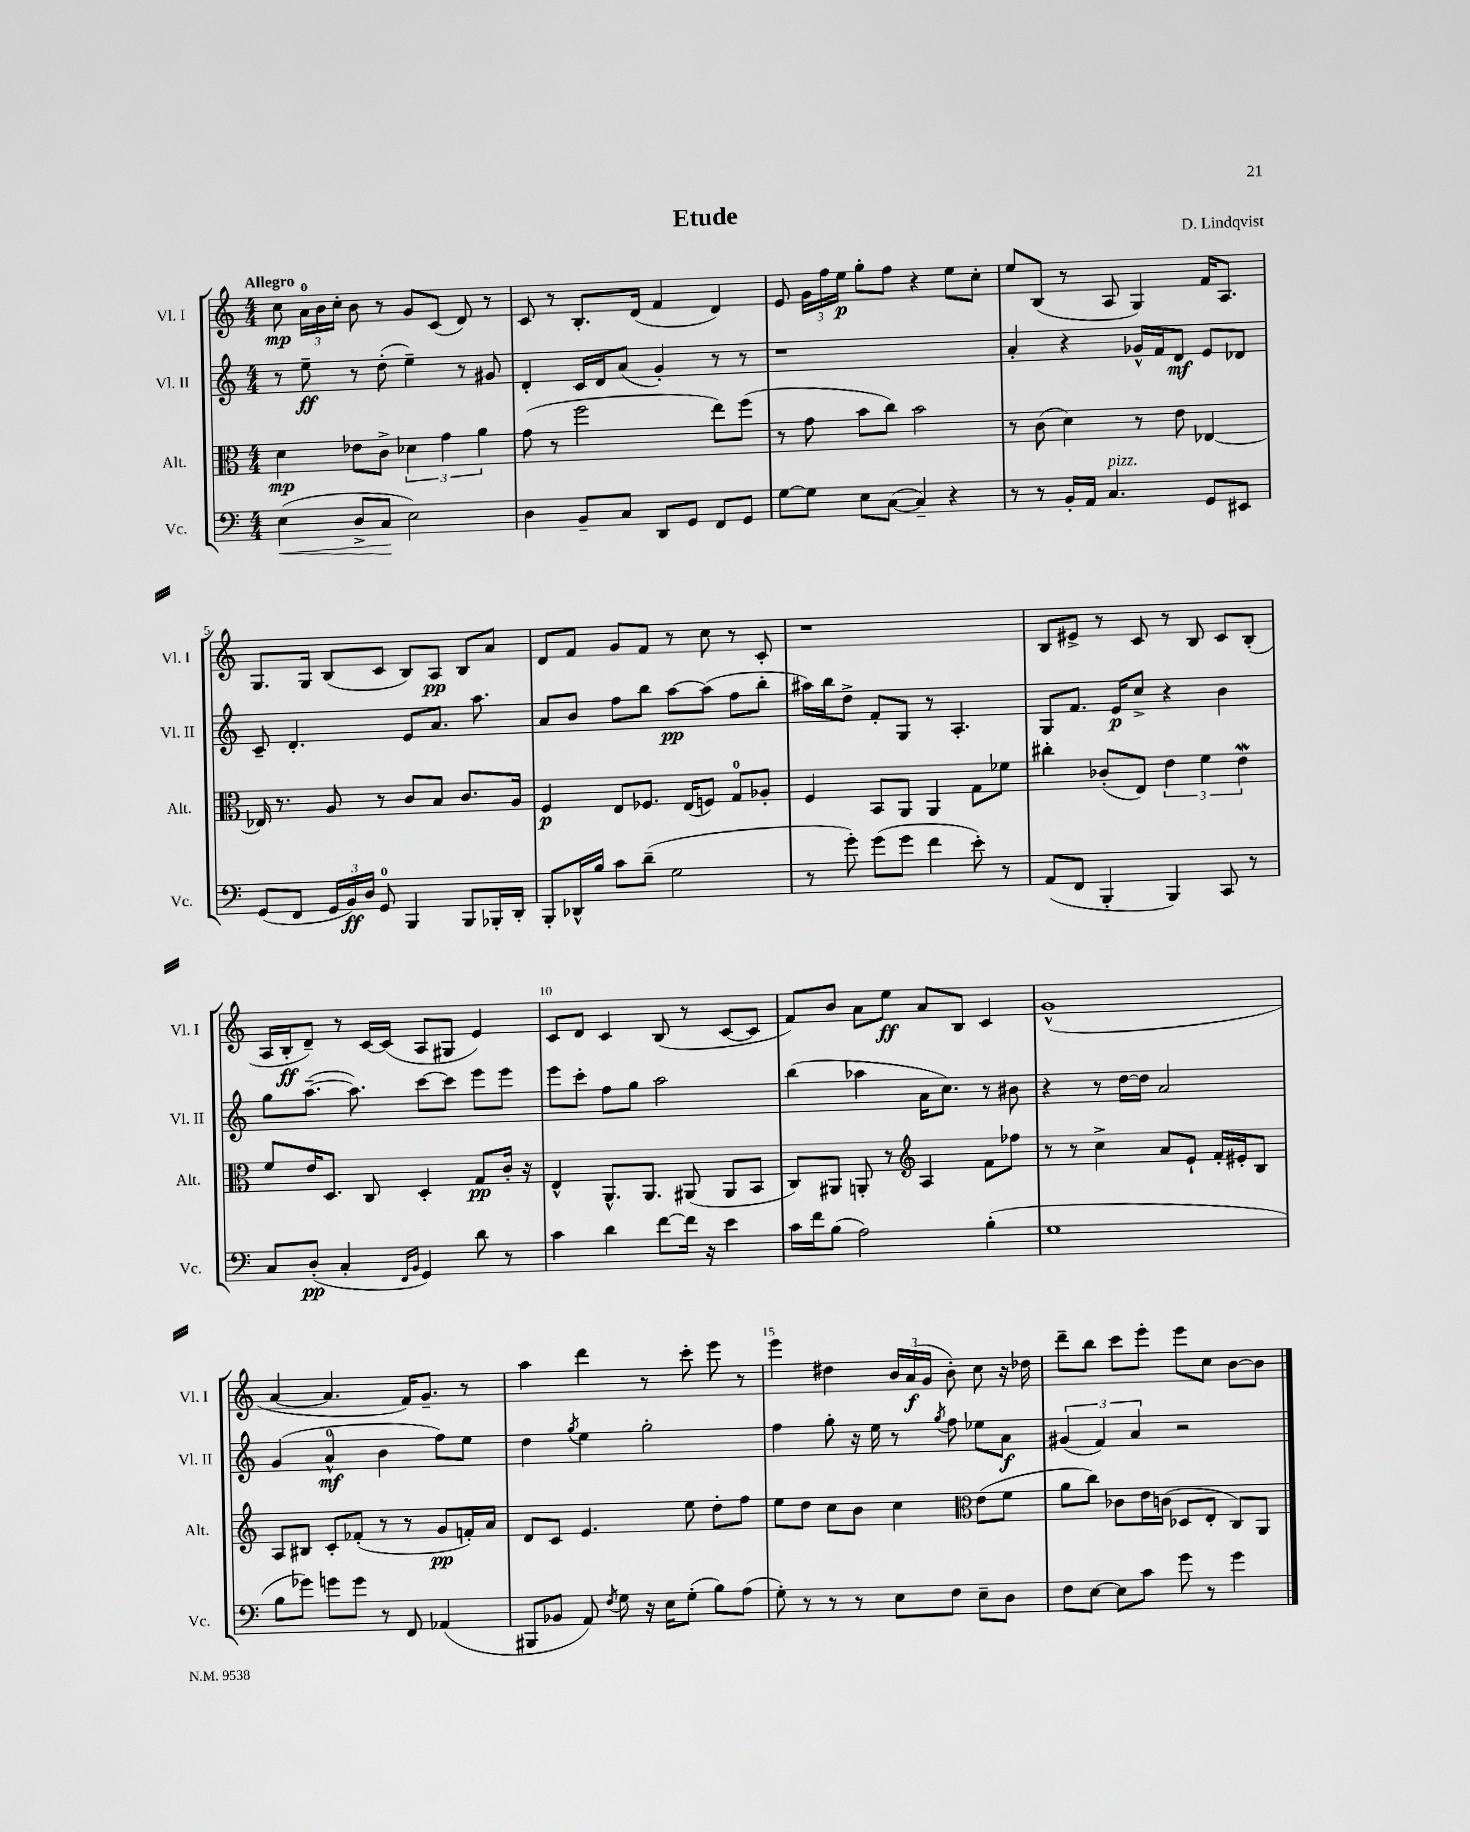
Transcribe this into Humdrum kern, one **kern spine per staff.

**kern	**dynam	**kern	**dynam	**kern	**dynam	**kern	**dynam
*part4	*part4	*part3	*part3	*part2	*part2	*part1	*part1
*staff4	*staff4	*staff3	*staff3	*staff2	*staff2	*staff1	*staff1
*I"Vc.	*	*I"Alt.	*	*I"Vl. II	*	*I"Vl. I	*
*I'Vc.	*	*I'Alt.	*	*I'Vl. II	*	*I'Vl. I	*
*clefF4	*	*clefC3	*	*clefG2	*	*clefG2	*
*k[]	*	*k[]	*	*k[]	*	*k[]	*
*M4/4	*	*M4/4	*	*M4/4	*	*M4/4	*
=1	=1	=1	=1	=1	=1	=1	=1
!	!	!	!	!	!	!LO:TX:a:B:t=Allegro	!
!	!LO:HP:b	!	!	!	!	!	!
(4E\	<	4d\	mp	8r	.	8cc\	mp
.	.	.	.	8ee~\	ff	24a\LL	.
.	.	.	.	.	.	24b\	.
.	.	.	.	.	.	24cc'\JJ	.
8D^/L	.	8e-X\L	.	8r	.	8b\	.
8C/J	.	8c^\J	.	(8dd'\	.	8r	.
2E\)	[	6d-X\	.	4ee~\)	.	8g/L	.
.	.	.	.	.	.	(8c/J	.
.	.	6g\	.	.	.	.	.
.	.	.	.	8r	.	8d/)	.
.	.	6a\	.	.	.	.	.
.	.	.	.	8g#X/	.	8r	.
=2	=2	=2	=2	=2	=2	=2	=2
4D\	.	(8g\	.	4d'/	.	8c/	.
.	.	8r	.	.	.	8r	.
8BB~/L	.	2ff\	.	16c/LL	.	8.B'/L	.
.	.	.	.	16d/J	.	.	.
8C/J	.	.	.	(8a/J	.	.	.
.	.	.	.	.	.	(16d/Jk	.
8DD/L	.	.	.	4g'/)	.	4f/	.
8GG/J	.	.	.	.	.	.	.
8FF/L	.	8ee\L)	.	8r	.	4d/)	.
8GG/J	.	(8ff\J	.	8r	.	.	.
=3	=3	=3	=3	=3	=3	=3	=3
[8G\L	.	8r	.	1r	.	8e/	.
8G\J]	.	8g\	.	.	.	24g\LL	.
.	.	.	.	.	.	24ff\	.
.	.	.	.	.	.	24ee\JJ	p
8E\L	.	8b\L	.	.	.	8gg'\L	.
([8C\J	.	8cc\J)	.	.	.	8ff\J	.
4C~/])	.	2b\	.	.	.	4r	.
4r	.	.	.	.	.	8ee\L	.
.	.	.	.	.	.	8cc'\J	.
=4	=4	=4	=4	=4	=4	=4	=4
8r	.	8r	.	4a'/	.	8ee/L	.
8r	.	(8c\	.	.	.	(8B/J	.
16BB'/LL	.	4d\)	.	4r	.	8r	.
16AA/JJ	.	.	.	.	.	.	.
!LO:TX:a:i:t=pizz.	!	!	!	!	!	!	!
4.C/	.	.	.	.	.	8A/	.
.	.	8r	.	16g-X^^/LL	.	4G/)	.
.	.	.	.	16f/J	.	.	.
.	.	8e\	.	8d/J	mf	.	.
8GG/L	.	[4E-X/	.	8e/L	.	16f/KL	.
.	.	.	.	.	.	8.A/J	.
8EE#X/J	.	.	.	8d-X/J	.	.	.
!!LO:LB:g=z
=5	=5	=5	=5	=5	=5	=5	=5
(8GG/L	.	16E-X/]	.	8c~/	.	8.G/L	.
.	.	8.r	.	.	.	.	.
8FF/J	.	.	.	4.d'/	.	.	.
.	.	.	.	.	.	16G/Jk	.
24GG/LL	.	8A/	.	.	.	(8B/L	.
24BB/)	ff	.	.	.	.	.	.
24D/JJ	.	.	.	.	.	.	.
8GG/	.	8r	.	.	.	8c/J	.
4BBB/	.	8c/L	.	8e/L	.	8B/L)	.
.	.	8B/J	.	8.a/J	.	8A/J	pp
8BBB/L	.	8.c/L	.	.	.	8B/L	.
.	.	.	.	8.aa\	.	.	.
16BBB-X'/L	.	.	.	.	.	8a/J	.
16DD'/JJ	.	16A/Jk	.	.	.	.	.
=6	=6	=6	=6	=6	=6	=6	=6
8BBB'/L	.	4F/	p	8a/L	.	8d/L	.
16DD-X^^/L	.	.	.	8b/J	.	8f/J	.
16B/JJ	.	.	.	.	.	.	.
8c\L	.	8E/L	.	8ff\L	.	8g/L	.
(8d~\J	.	8.F-X/J	.	8bb\J	.	8f/J	.
2G\	.	.	.	[8aa\L	pp	8r	.
.	.	(16E/KL	.	.	.	.	.
.	.	8Fn/J)	.	(8aa\J]	.	8cc\	.
.	.	8G/L	.	8ff\L	.	8r	.
.	.	8A-X'/J	.	8bb'\J	.	8c'/	.
=7	=7	=7	=7	=7	=7	=7	=7
8r	.	4F/	.	16aa#X\LL)	.	1r	.
.	.	.	.	16bb\J	.	.	.
8g'\)	.	.	.	8dd^\J	.	.	.
(8g\L	.	8BB/L	.	8f'/L	.	.	.
8g\J	.	8AA/J	.	8G/J	.	.	.
4f\	.	4AA/	.	8r	.	.	.
.	.	.	.	4.A'/	.	.	.
8e'\)	.	8G\L	.	.	.	.	.
8r	.	8f-X\J	.	.	.	.	.
=8	=8	=8	=8	=8	=8	=8	=8
(8AA/L	.	4cc#X'\	.	8G/L	.	8B/L	.
8FF/J	.	.	.	8.f/J	.	8e#X^/J	.
4BBB'/	.	(8c-X'/L	.	.	.	8r	.
.	.	.	.	16e/KL	p	.	.
.	.	8E/J)	.	8cc^/J	.	8c/	.
4BBB/)	.	6e\	.	4r	.	8r	.
.	.	.	.	.	.	8B/	.
.	.	6f\	.	.	.	.	.
8CC/	.	.	.	4b\	.	8c/L	.
.	.	6eW\	.	.	.	.	.
8r	.	.	.	.	.	(8B'/J	.
!!LO:LB:g=z
=9	=9	=9	=9	=9	=9	=9	=9
8C/L	.	8f/L	.	8gg\L	.	16A/LL	.
.	.	.	.	.	.	16B'/J	ff
(8D'/J	pp	16e/K	.	([8.aa~\J	.	8d~/J)	.
.	.	8.D/J	.	.	.	.	.
4C'/	.	.	.	.	.	8r	.
.	.	.	.	8.aa\])	.	.	.
.	.	8C/	.	.	.	[16c/LL	.
.	.	.	.	.	.	(16c/JJ]	.
16qqFF/LL	.	.	.	.	.	.	.
16qqBB/JJ	.	.	.	.	.	.	.
4GG/)	.	4D'/	.	[8ccc\L	.	8A/L	.
.	.	.	.	8ccc\J]	.	8G#X/J	.
8d\	.	8G/L	pp	8eee\L	.	4e/)	.
8r	.	16c'/Jk	.	8eee\J	.	.	.
.	.	16r	.	.	.	.	.
=10	=10	=10	=10	=10	=10	=10	=10
4c\	.	4E^^/	.	8eee\L	.	8c/L	.
.	.	.	.	8ccc'\J	.	8d/J	.
4d\	.	8.AA^^/L	.	8ff\L	.	4c/	.
.	.	.	.	8gg\J	.	.	.
.	.	8.AA/J	.	.	.	.	.
[8f\L	.	.	.	2aa\	.	(8B/	.
16f\Jk]	.	(8AA#X/	.	.	.	8r	.
16r	.	.	.	.	.	.	.
4e\	.	8AA#/L	.	.	.	[8c/L	.
.	.	8BB/J	.	.	.	8c/J]	.
=11	=11	=11	=11	=11	=11	=11	=11
16c\LL	.	8C/L)	.	(4bb\	.	8f/L)	.
16f\J	.	.	.	.	.	.	.
(8B\J	.	8AA#X/J	.	.	.	8b/J	.
2A\)	.	8AAn'/	.	4aa-X\	.	8a\L	.
.	.	8r	.	.	.	8ee\J	ff
*	*	*clefG2	*	*	*	*	*
.	.	4A/	.	16a\KL	.	8a/L	.
.	.	.	.	8.cc\J)	.	.	.
.	.	.	.	.	.	8B/J	.
(4B'\	.	8f\L	.	8r	.	4c/	.
.	.	8ff-X\J	.	8b#X\	.	.	.
=12	=12	=12	=12	=12	=12	=12	=12
1G	.	8r	.	4r	.	(1g^^	.
.	.	8r	.	.	.	.	.
.	.	4cc^\	.	8r	.	.	.
.	.	.	.	[16dd\LL	.	.	.
.	.	.	.	16dd\JJ]	.	.	.
.	.	8a/L	.	2a/	.	.	.
.	.	8e`/J	.	.	.	.	.
.	.	16f'/LL	.	.	.	.	.
.	.	16e#X'/J	.	.	.	.	.
.	.	8B/J	.	.	.	.	.
!!LO:LB:g=z
=13	=13	=13	=13	=13	=13	=13	=13
8B\L	.	8A/L	.	(4g/	.	[4a/	.
8g-X\J)	.	8B#X/J	.	.	.	.	.
8gn\L	.	8c'/L	.	4a^^/	mf	4.a/]	.
8g\J	.	(8f-X'/J	.	.	.	.	.
8r	.	8r	.	4b\	.	.	.
8FF/	.	8r	.	.	.	16f/KL)	.
.	.	.	.	.	.	8.g~/J	.
(4AA-X/	.	8g/L	pp	8ff\L)	.	.	.
.	.	16fn'/L)	.	8ee\J	.	8r	.
.	.	16a/JJ	.	.	.	.	.
=14	=14	=14	=14	=14	=14	=14	=14
8BBB#X/L	.	8d/L	.	4dd\	.	4aa\	.
8BB-X/J	.	8c/J	.	.	.	.	.
.	.	.	.	8qgg/	.	.	.
8AA/)	.	4.e/	.	4ee\	.	4ddd\	.
8qF/	.	.	.	.	.	.	.
8G\	.	.	.	.	.	.	.
16r	.	.	.	2gg'\	.	8r	.
16E\KL	.	.	.	.	.	.	.
(8G'\J	.	8ee\	.	.	.	8ccc'\	.
8B\L)	.	8dd'\L	.	.	.	8eee\	.
(8A\J	.	8ff\J	.	.	.	8r	.
=15	=15	=15	=15	=15	=15	=15	=15
8G'\)	.	8ee\L	.	4ff\	.	4eee\	.
8r	.	8dd\J	.	.	.	.	.
8r	.	8cc\L	.	8gg'\	.	4dd#X\	.
8r	.	8b\J	.	16r	.	.	.
.	.	.	.	16ee\	.	.	.
8E\L	.	4cc\	.	8r	.	24b/LL	.
.	.	.	.	.	.	(24a/	f
.	.	.	.	.	.	24g/JJ	.
.	.	.	.	8qgg/	.	.	.
8F\J	.	.	.	8ff\	.	8b'\)	.
*	*	*clefC3	*	*	*	*	*
8E~\L	.	(8e\L	.	8ee-X\L	.	8cc\	.
8D\J	.	8f\J	.	8a\J	f	16r	.
.	.	.	.	.	.	16dd-X\	.
=16	=16	=16	=16	=16	=16	=16	=16
8F\L	.	8a\L	.	(6g#X/	.	8ddd~\L	.
[8E\J	.	8cc\J)	.	.	.	8bb\J	.
.	.	.	.	6f/)	.	.	.
8E\L]	.	8c-X\L	.	.	.	8ccc\L	.
.	.	.	.	6a/	.	.	.
8c\J	.	16e\L	.	.	.	8eee'\J	.
.	.	(16cn\JJ	.	.	.	.	.
8g\	.	8D-X/L	.	2r	.	8eee\L	.
8r	.	8E'/J	.	.	.	8cc\J	.
4g\	.	8C/L)	.	.	.	[8b\L	.
.	.	8AA/J	.	.	.	8b\J]	.
==	==	==	==	==	==	==	==
*-	*-	*-	*-	*-	*-	*-	*-
